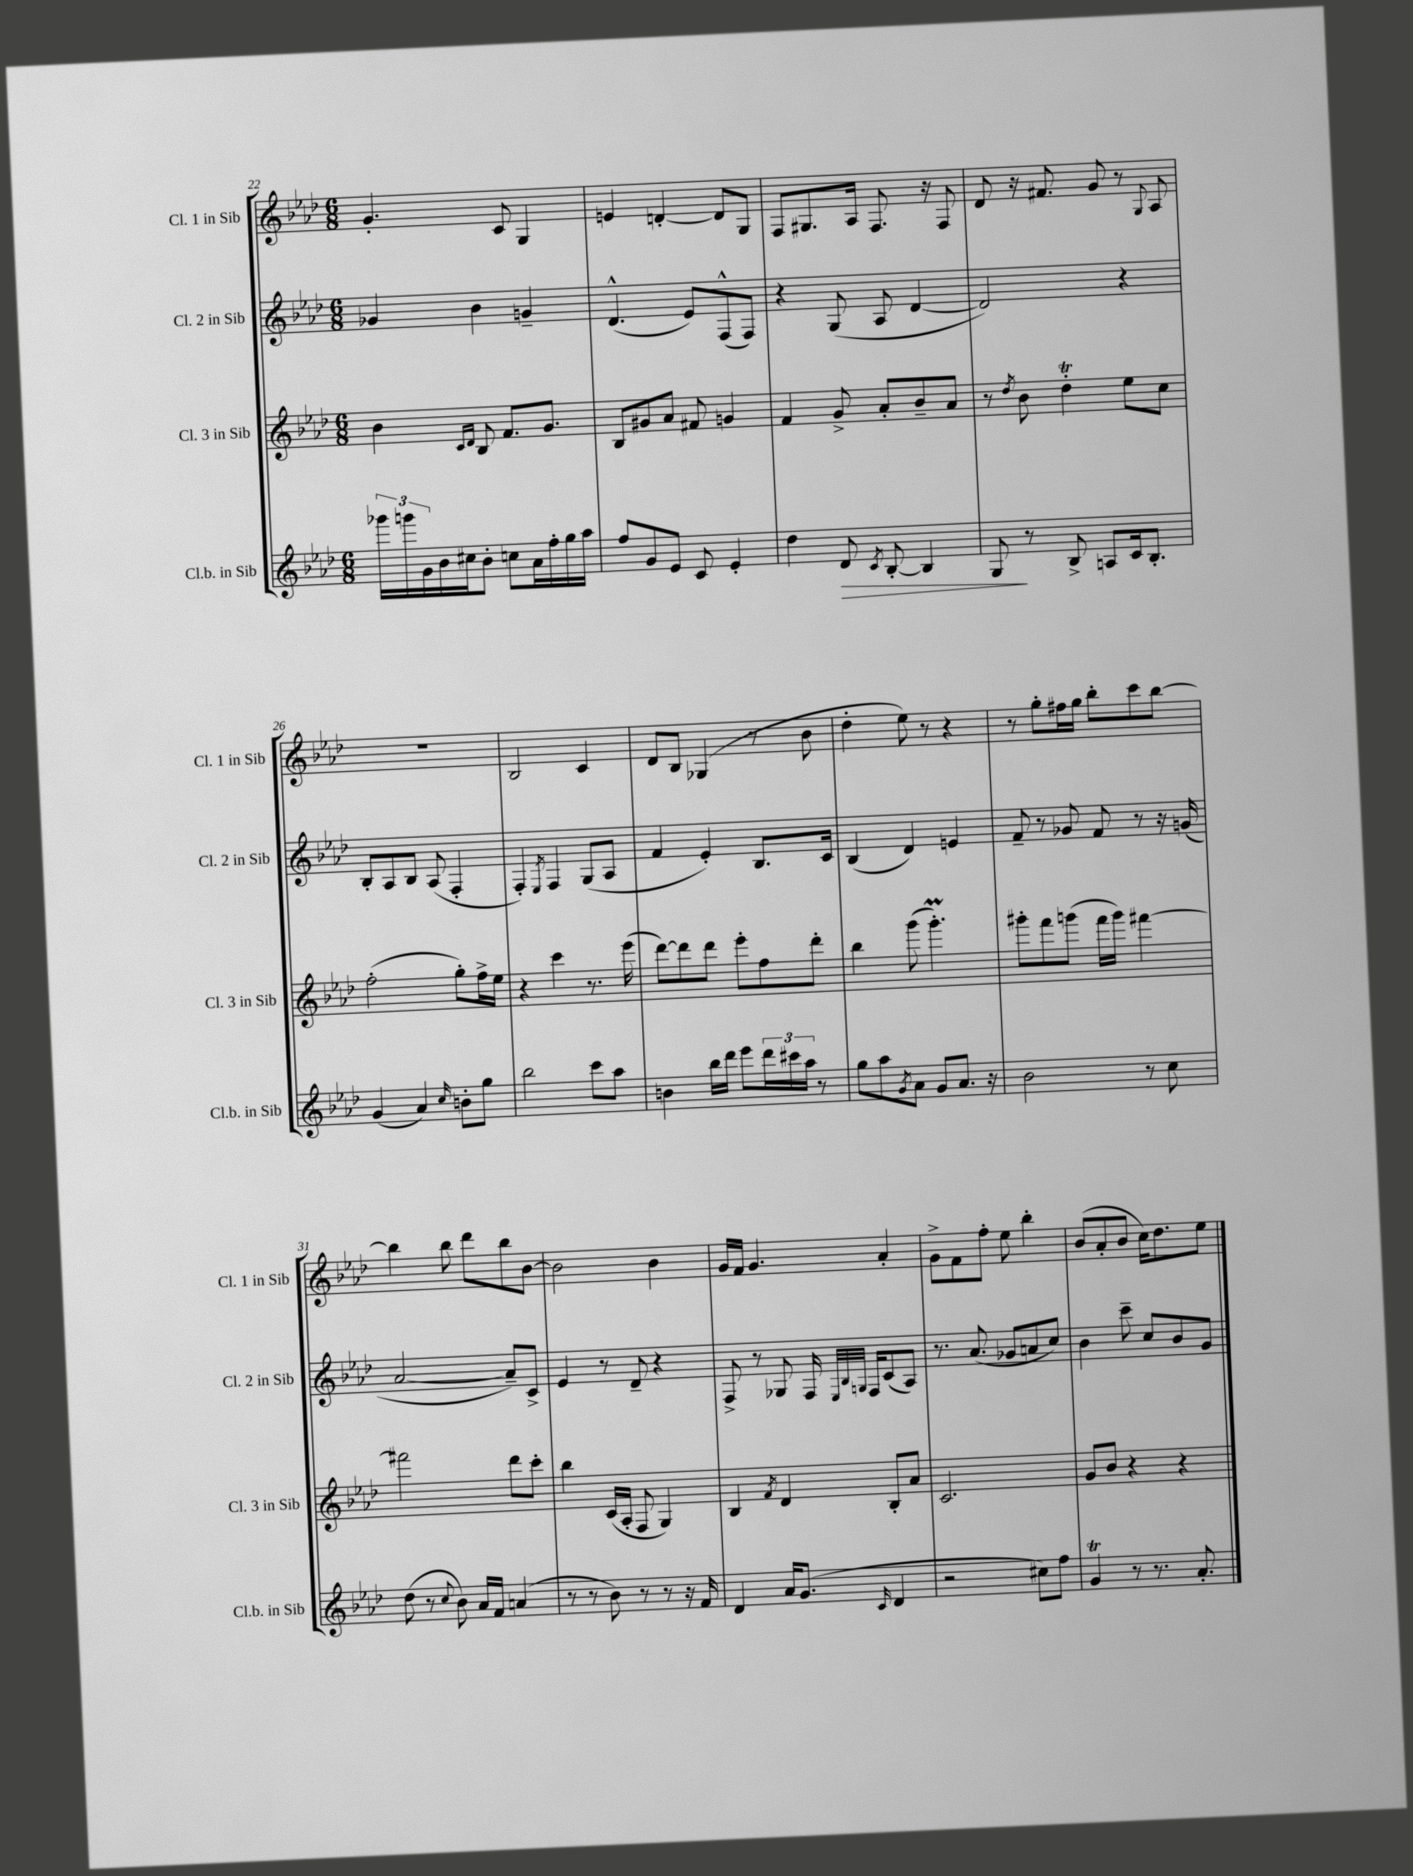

**kern	**dynam	**kern	**kern	**kern
*part4	*part4	*part3	*part2	*part1
*staff4	*staff4	*staff3	*staff2	*staff1
*I"Cl.b. in Sib	*	*I"Cl. 3 in Sib	*I"Cl. 2 in Sib	*I"Cl. 1 in Sib
*I'Cl.b. in Sib	*	*I'Cl. 3 in Sib	*I'Cl. 2 in Sib	*I'Cl. 1 in Sib
*clefG2	*	*clefG2	*clefG2	*clefG2
*k[b-e-a-d-]	*	*k[b-e-a-d-]	*k[b-e-a-d-]	*k[b-e-a-d-]
*M6/8	*	*M6/8	*M6/8	*M6/8
=22	=22	=22	=22	=22
24ggg-X\LL	.	4b-\	4g-X/	4.g'/
24gggn\	.	.	.	.
24g\	.	.	.	.
16b-\	.	.	.	.
16cc#X\J	.	.	.	.
.	.	16qqc/LL	.	.
.	.	16qqd-/JJ	.	.
8b-'\J	.	8B-/	4b-\	.
8ccn\L	.	8.f/L	.	8c/
16a-\L	.	.	4gn~/	4G/
16ff'\	.	8.g/J	.	.
16gg\	.	.	.	.
16aa-\JJ	.	.	.	.
=23	=23	=23	=23	=23
8ff/L	.	8B-/L	(4.d-^^/	4en/
8g/	.	8g#X/	.	.
8e-/J	.	8a-/J	.	[4dn'/
8c/	.	8f#X/	8e-/L)	.
4e-'/	.	4gn/	(8F^^/	8d/L]
.	.	.	8F/J)	8G/J
=24	=24	=24	=24	=24
4dd-\	.	4f/	4r	8F/L
.	.	.	.	8.G#X/
!	!LO:HP:b	!	!	!
8d-/	>	8g^/	(8G/	.
.	.	.	.	16A-/Jk
8qc/	.	.	.	.
[8B-'/	.	8a-'/L	8A-/	8.F/
4B-/]	.	8b-~/	[4d-/	.
.	.	.	.	16r
.	.	8a-/J	.	8F/
=25	=25	=25	=25	=25
8G/	.	8r	2d-/])	8d-/
.	.	8qdd-/	.	.
8r	]	8b-\	.	16r
.	.	.	.	8.f#X/
8B-^/	.	4dd-T'\	.	.
8An/L	.	.	.	8g/
16c/k	.	8ee-\L	4r	8r
8.B-'/J	.	.	.	.
.	.	.	.	8qqG/
.	.	8cc\J	.	8A-/
!!LO:LB:g=z
=26	=26	=26	=26	=26
(4g/	.	(2ff'\	8B-'/L	2.r
.	.	.	8A-/	.
4a-/)	.	.	8B-/J	.
.	.	.	(8A-/	.
16qqcc/	.	.	.	.
8bn'\L	.	8gg'\L)	4F'/	.
8gg\J	.	16ff^\L	.	.
.	.	16ee-\JJ	.	.
=27	=27	=27	=27	=27
2bb-\	.	4r	4F'/)	2B-/
.	.	.	8qE-/	.
.	.	4ccc\	4F/	.
8ccc\L	.	8.r	(8G/L	4c/
8aa-\J	.	.	8A-/J	.
.	.	(16eee-\	.	.
=28	=28	=28	=28	=28
4bn\	.	[8ddd-\L)	4f/	8d-/L
.	.	8ddd-\]	.	8B-/J
16bb-\LL	.	8ddd-\J	4e-'/)	(4G-X/
16ddd-\JJ	.	.	.	.
8eee-\L	.	8eee-'\L	.	.
24ddd-\L	.	8ff\	8.B-/L	8r
24ccc#X\	.	.	.	.
24aa-\JJ	.	.	.	.
8r	.	8ddd-'\J	.	8b-\
.	.	.	16c/Jk	.
=29	=29	=29	=29	=29
8gg\L	.	4bb-\	(4B-/	4dd-'\
8aa-\	.	.	.	.
8qg/	.	.	.	.
8a-\J	.	(8ggg\	4d-/)	8ee-\)
8g/L	.	4.gggm'\)	.	8r
8.a-/J	.	.	4en/	4r
16r	.	.	.	.
=30	=30	=30	=30	=30
2b-\	.	8ggg#X'\L	8f~/	8r
.	.	8fff\	8r	8gg'\L
.	.	(8gggn\J	8g-X/	16ff#X\L
.	.	.	.	16gg\JJ
.	.	16fff\LL	8f/	8bb-'\L
.	.	16ggg\JJ)	.	.
8r	.	[4fff#X\	8r	8ccc\
8cc\	.	.	16r	[8bb-\J
.	.	.	(16gn/	.
!!LO:LB:g=z
=31	=31	=31	=31	=31
(8dd-\	.	2fff#X\]	[2a-/	4bb-\]
8r	.	.	.	.
8qqcc/	.	.	.	.
8b-\)	.	.	.	8bb-\
16a-/LL	.	.	.	8ddd-\L
16f/JJ	.	.	.	.
(4an/	.	8ddd-\L	8a-~/L])	8bb-\
.	.	8ccc'\J	8c^/J	[8b-\J
=32	=32	=32	=32	=32
8r	.	4bb-\	4e-/	2b-\]
8r	.	.	.	.
8b-\)	.	(16c/LL	8r	.
.	.	16A-'/JJ	.	.
8r	.	8F/	8d-~/	.
8r	.	4G/)	4r	4b-\
16r	.	.	.	.
16f/	.	.	.	.
=33	=33	=33	=33	=33
4d-/	.	4B-/	8F^/	16g/LL
.	.	.	.	16f/JJ
.	.	.	8r	4.g/
.	.	8qf/	.	.
16a-/KL	.	4d-/	8G-X/	.
(8.g/J	.	.	.	.
.	.	.	16F/	.
.	.	.	32qqE-/LLL	.
.	.	.	32qqB-/	.
.	.	.	32qqGn/JJJ	.
.	.	.	16F/KL	.
16qqc/	.	.	.	.
4d-/	.	8B-'/L	(8c/	4a-'/
.	.	8a-/J	8A-/J)	.
=34	=34	=34	=34	=34
2r	.	2.c/	8.r	8g^\L
.	.	.	.	8f\
.	.	.	(8.a-/	.
.	.	.	.	8ff'\J
.	.	.	8g-X/L	8ee-\
8cc#X\L)	.	.	8an/	4bb-'\
8ff\J	.	.	8cc/J)	.
=35	=35	=35	=35	=35
4gt/	.	8g/L	4b-\	(8b-/L
.	.	8b-/J	.	8a-'/
8r	.	4r	8ccc~\	8b-/J
8.r	.	.	8cc/L	16cc\KL)
.	.	.	.	8.dd-\
.	.	4r	8b-/	.
8.a-'/	.	.	.	.
.	.	.	8g/J	8ee-\J
==	==	==	==	==
*-	*-	*-	*-	*-
